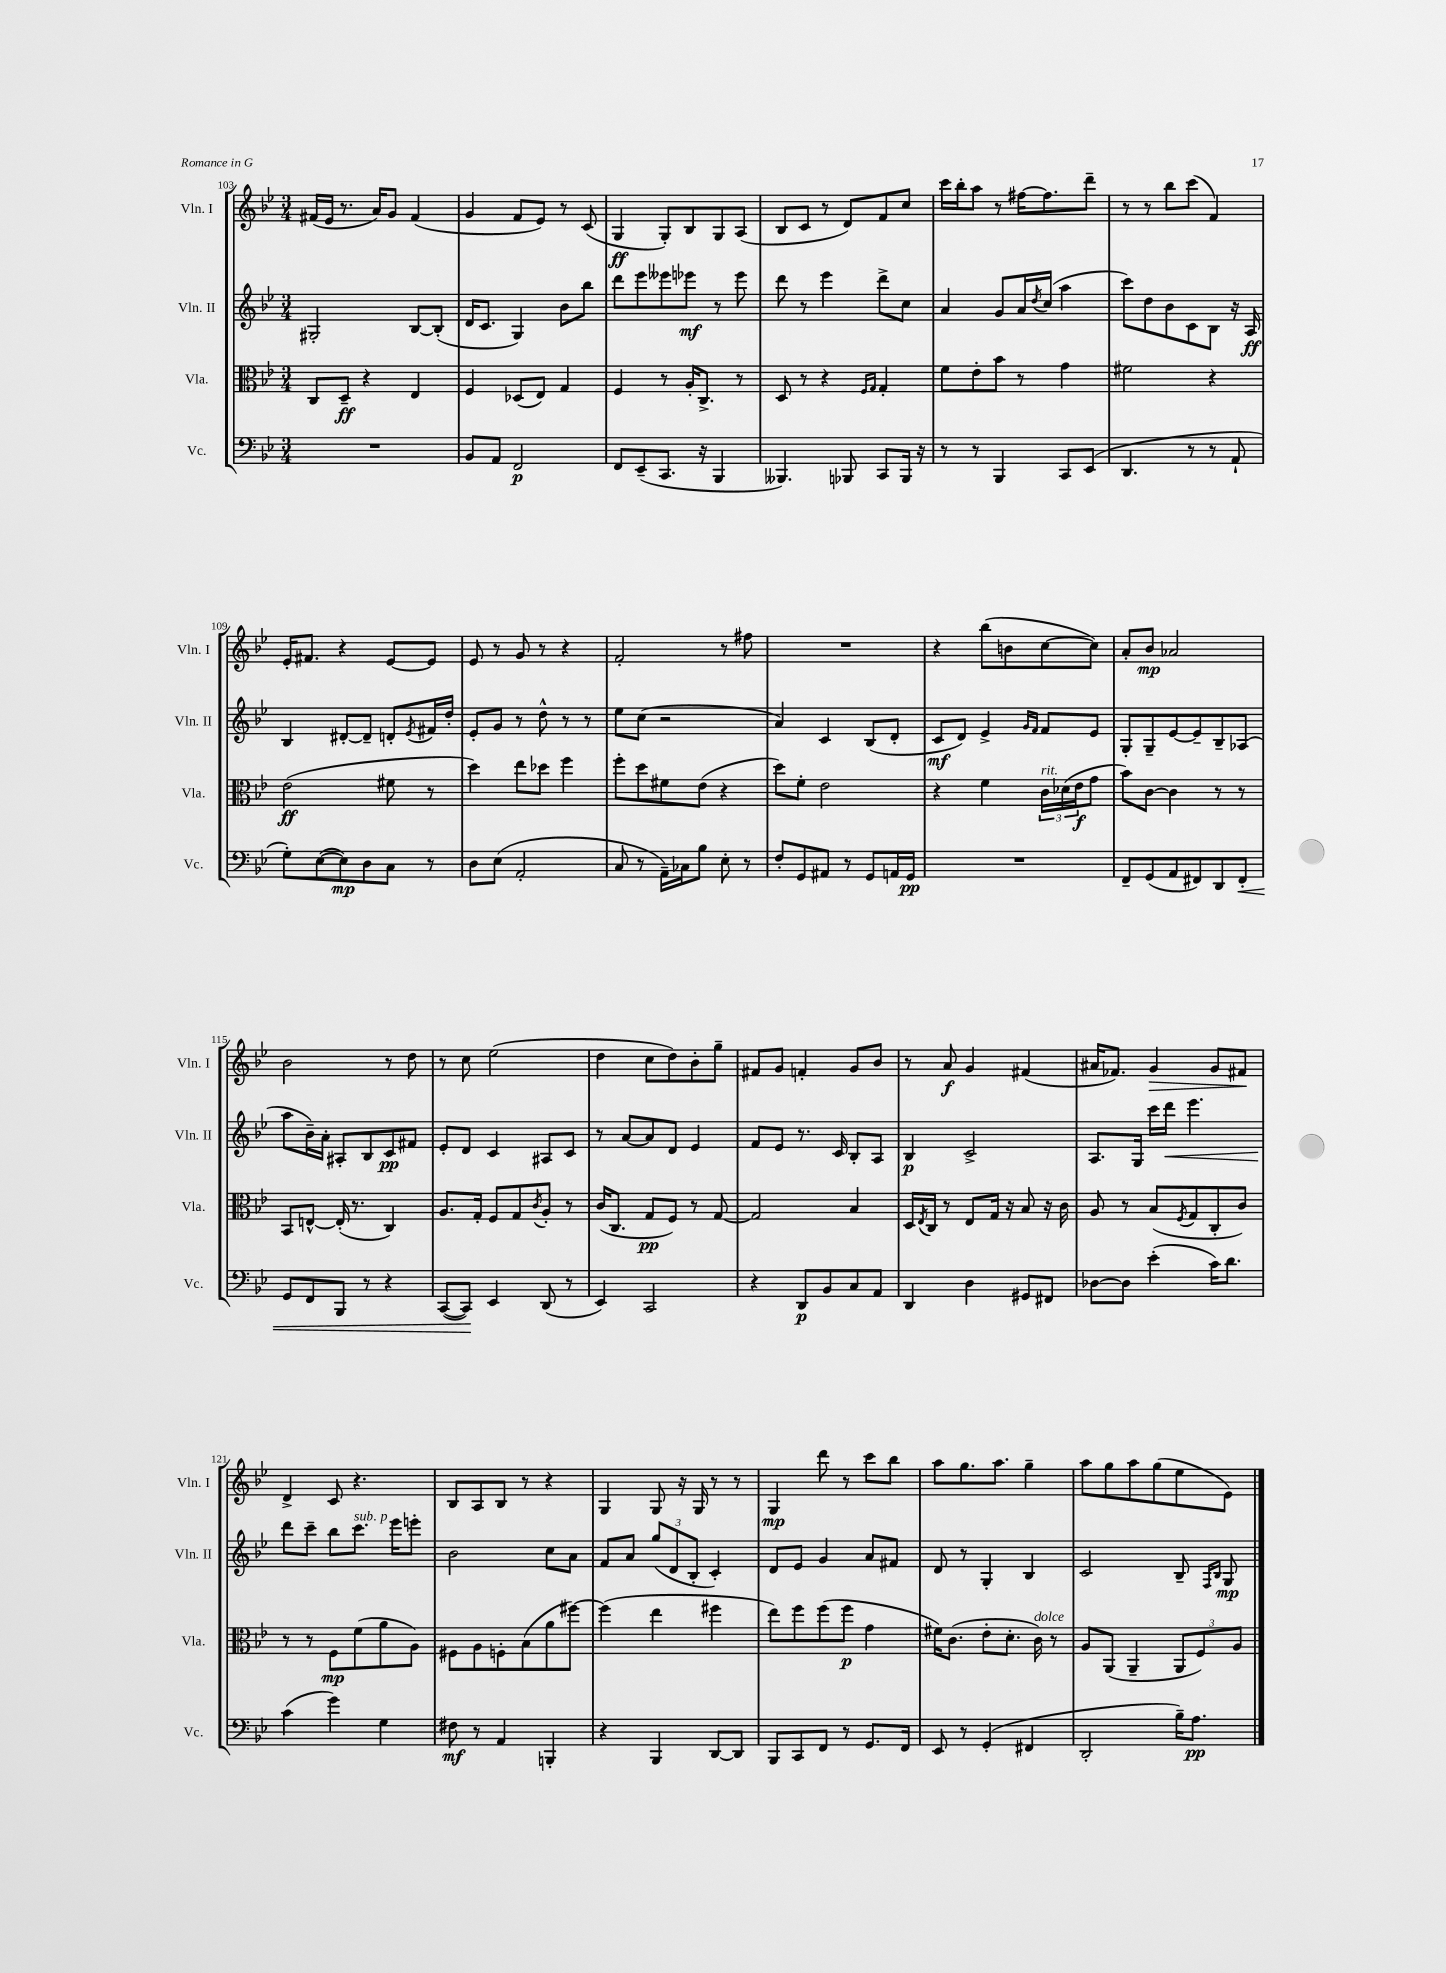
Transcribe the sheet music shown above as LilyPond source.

<<
\new StaffGroup <<
\new Staff = "s0" \with { instrumentName = "Vln. I" shortInstrumentName = "Vln. I" } {
    \clef treble \key bes \major \numericTimeSignature \time 3/4
    fis'16( ees'16 r8. a'16) g'8 fis'4( |
    g'4 f'8 ees'8) r8 c'8( |
    g4\ff g8-.) bes8 g8 a8( |
    bes8 c'8 r8 d'8) f'8 c''8 |
    c'''16 bes''16-. a''8 r8 fis''16~ fis''8. d'''8-- |
    r8 r8 bes''8 c'''8( f'4) |
    ees'16-. fis'8. r4 ees'8~ ees'8 |
    ees'8 r8 g'8 r8 r4 |
    f'2-. r8 fis''8 |
    R2. |
    r4 bes''8( b'8 c''8~ c''8) |
    a'8-. bes'8\mp aes'2 |
    bes'2 r8 d''8 |
    r8 c''8 ees''2( |
    d''4 c''8 d''8) bes'8-. g''8-- |
    fis'8 g'8 f'4-. g'8 bes'8 |
    r8 a'8\f g'4 fis'4( |
    ais'16 fes'8.) g'4\> g'8 fis'8\! |
    d'4-> c'8 r4. |
    bes8 a8 bes8 r8 r4 |
    g4 g8 r16 g16 r8 r8 |
    g4\mp d'''8 r8 c'''8 bes''8 |
    a''8 g''8. a''8. g''4-- |
    a''8 g''8 a''8 g''8( ees''8 ees'8) \bar "|." |
}
\new Staff = "s1" \with { instrumentName = "Vln. II" shortInstrumentName = "Vln. II" } {
    \clef treble \key bes \major \numericTimeSignature \time 3/4
    gis2-. bes8~ bes8-.( |
    d'16 c'8. g4) bes'8 bes''8 |
    d'''8 ees'''8 eeses'''8 ees'''8\mf r8 ees'''8 |
    d'''8 r8 ees'''4 d'''8-> c''8 |
    a'4 g'8 a'16 \acciaccatura { d''8 } c''16( a''4 |
    c'''8) d''8 bes'8 c'8 bes8 r16 a16\ff |
    bes4 dis'8~-. dis'8-- d'8-. \acciaccatura { ees'8 } fis'16 d''16-. |
    ees'8-. g'8 r8 d''8-^ r8 r8 |
    ees''8 c''8( r2 |
    a'4) c'4 bes8( d'8-. |
    c'8\mf d'8) ees'4-> \grace { g'16 f'16 } f'8 ees'8 |
    g8-. g8-- ees'8~ ees'8-- bes8-- aes8( |
    a''8 bes'16--) a'16-. ais8-. bes8 c'8\pp fis'8 |
    ees'8-. d'8 c'4 ais8 c'8 |
    r8 a'8~ a'8 d'8 ees'4 |
    f'8 ees'8 r8. c'16 bes8-. a8 |
    bes4\p c'2-> |
    a8. g16 c'''16 d'''16\< ees'''4. |
    d'''8\! c'''8-- bes''8 c'''8.^\markup { \italic "sub. p" } ees'''16 e'''8-. |
    bes'2 c''8 a'8 |
    f'8 a'8 \tuplet 3/2 { g''8( d'8 bes8-. } c'4-.) |
    d'8 ees'8 g'4 a'8 fis'8 |
    d'8 r8 g4-. bes4 |
    c'2 bes8-- \grace { f16 bes16 } g8\mp \bar "|." |
}
\new Staff = "s2" \with { instrumentName = "Vla." shortInstrumentName = "Vla." } {
    \clef alto \key bes \major \numericTimeSignature \time 3/4
    c8 d8--\ff r4 ees4 |
    f4 des8( ees8) g4 |
    f4 r8 a16-. c8.-> r8 |
    d8 r8 r4 \grace { f16 g16 } g4-. |
    f'8 ees'8-. bes'8 r8 g'4 |
    fis'2 r4 |
    ees'2\ff( fis'8 r8 |
    d''4) ees''8 des''8 f''4 |
    f''8-. d''8 fis'8 ees'8( r4 |
    d''8) f'8-. ees'2 |
    r4 f'4 \tuplet 3/2 { c'16^\markup { \italic "rit." } des'16( ees'16\f } g'8 |
    bes'8) c'8~ c'4 r8 r8 |
    bes,8 e8~-^ e16-.( r8. c4) |
    a8. g16-. f8 g8 \acciaccatura { c'8 } a8-. r8 |
    c'16( c8. g8\pp f8) r8 g8~ |
    g2 bes4 |
    d16 \acciaccatura { ees8 } c16 r8 ees8 g16 r16 bes8 r16 c'16 |
    a8 r8 bes8( \acciaccatura { f8 } g8 c8-. c'8) |
    r8 r8 f8\mp f'8( a'8 a8) |
    fis8 a8 f8-. bes8( a'8 fis''8~) |
    fis''4( ees''4 fis''4 |
    ees''8) f''8 f''8( f''8\p g'4 |
    fis'16) c'8.( ees'8-. d'8.-. c'16^\markup { \italic "dolce" }) r8 |
    a8 a,8( a,4-- \tuplet 3/2 { a,8 f8) a8 } \bar "|." |
}
\new Staff = "s3" \with { instrumentName = "Vc." shortInstrumentName = "Vc." } {
    \clef bass \key bes \major \numericTimeSignature \time 3/4
    R2. |
    bes,8 a,8 f,2\p |
    f,8 ees,8--( c,8. r16 bes,,4 |
    beses,,4.) bes,,8 c,8 bes,,16 r16 |
    r8 r8 bes,,4 c,8 ees,8( |
    d,4. r8 r8 a,8-! |
    g8-.) ees8~( ees8\mp) d8 c8 r8 |
    d8 ees8( a,2-. |
    c8 r8 a,16--) ces16 bes8 ees8-. r8 |
    f8-. g,8 ais,8 r8 g,8 a,16 g,16\pp |
    R2. |
    f,8-- g,8( a,8 fis,8) d,8 fis,8-.\< |
    g,8 f,8 bes,,8 r8 r4 |
    c,8~( c,8\!) ees,4 d,8( r8 |
    ees,4) c,2 |
    r4 d,8\p bes,8 c8 a,8 |
    d,4 d4 gis,8 fis,8 |
    des8~ des8 ees'4-.( c'16) d'8. |
    c'4( g'4) g4 |
    fis8\mf r8 a,4 b,,4-. |
    r4 bes,,4 d,8~ d,8 |
    bes,,8 c,8 f,8 r8 g,8. f,16 |
    ees,8 r8 g,4-.( fis,4 |
    d,2-. bes16--) a8.\pp \bar "|." |
}
>>
>>
\layout { \context { \Score currentBarNumber = #103 } }
